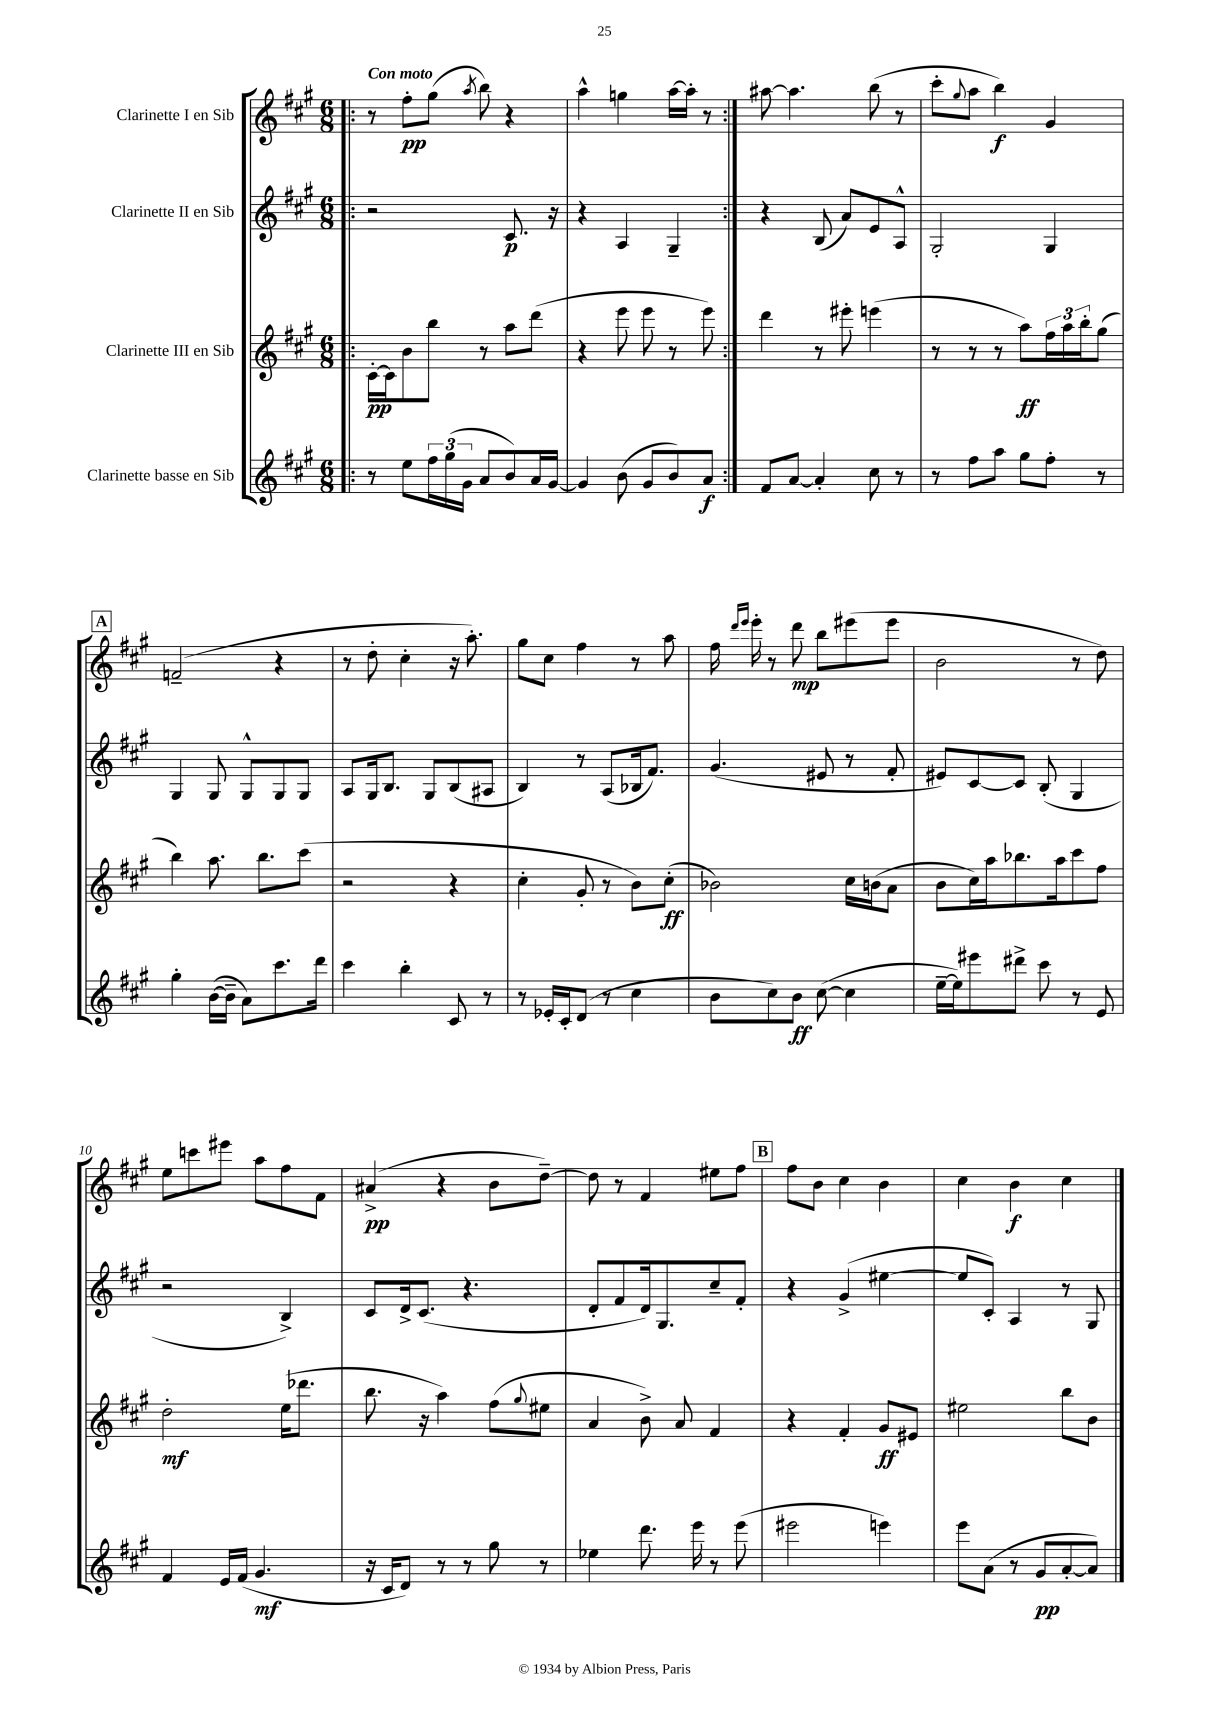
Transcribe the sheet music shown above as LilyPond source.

<<
\new StaffGroup <<
\new Staff = "s0" \with { instrumentName = "Clarinette I en Sib" } {
    \clef treble \key a \major \numericTimeSignature \time 6/8 \tempo "Con moto"
    \repeat volta 2 { \bar ".|:" r8 fis''8-.\pp gis''8( \acciaccatura { a''8 } b''8) r4 |
    a''4-^ g''4 a''16~ a''16-. r8 | }
    ais''8~ ais''4. b''8( r8 |
    cis'''8-. \appoggiatura { gis''8 } a''8 b''4\f) gis'4 |
    \mark \markup { \box "A" } f'2--( r4 |
    r8 d''8-. cis''4-. r16 a''8.-.) |
    gis''8 cis''8 fis''4 r8 a''8 |
    fis''16 \grace { d'''16 e'''16 } e'''16-. r8 d'''8\mp b''8 eis'''8( eis'''8 |
    b'2 r8 d''8) |
    e''8 c'''8 eis'''8 a''8 fis''8 fis'8 |
    ais'4->\pp( r4 b'8 d''8~--) |
    d''8 r8 fis'4 eis''8 fis''8 |
    \mark \markup { \box "B" } fis''8 b'8 cis''4 b'4 |
    cis''4 b'4\f cis''4 \bar "|." |
}
\new Staff = "s1" \with { instrumentName = "Clarinette II en Sib" } {
    \clef treble \key a \major \numericTimeSignature \time 6/8
    \repeat volta 2 { \bar ".|:" r2 cis'8.\p r16 |
    r4 a4 gis4-- | }
    r4 b8( a'8) e'8 a8-^ |
    gis2-. gis4 |
    \mark \markup { \box "A" } gis4 gis8 gis8-^ gis8 gis8 |
    a8 gis16 b8. gis8 b8( ais8 |
    b4) r8 a8( bes16 fis'8.) |
    gis'4.( eis'8 r8 fis'8-. |
    eis'8) cis'8~ cis'8 b8-.( gis4 |
    r2 b4->) |
    cis'8 d'16-> cis'8.( r4. |
    d'8-. fis'8 d'16) gis8. cis''8-- fis'8-. |
    \mark \markup { \box "B" } r4 gis'4->( eis''4~ |
    eis''8 cis'8-.) a4 r8 gis8 \bar "|." |
}
\new Staff = "s2" \with { instrumentName = "Clarinette III en Sib" } {
    \clef treble \key a \major \numericTimeSignature \time 6/8
    \repeat volta 2 { \bar ".|:" cis'16~-.\pp cis'16 b'8 b''8 r8 a''8 d'''8( |
    r4 e'''8 e'''8 r8 e'''8) | }
    d'''4 r8 eis'''8-. e'''4( |
    r8 r8 r8 a''8\ff) \tuplet 3/2 { fis''16 a''16 b''16-. } gis''8( |
    \mark \markup { \box "A" } b''4) a''8. b''8. cis'''8( |
    r2 r4 |
    cis''4-. gis'8-. r8 b'8) cis''8-.\ff( |
    bes'2) cis''16 b'16( a'8 |
    b'8 cis''16) a''16 bes''8. a''16 cis'''8 fis''8 |
    d''2-.\mf e''16( des'''8. |
    b''8. r16 a''4) fis''8( \appoggiatura { gis''8 } eis''8 |
    a'4 b'8->) a'8 fis'4 |
    \mark \markup { \box "B" } r4 fis'4-. gis'8\ff eis'8 |
    eis''2 b''8 b'8 \bar "|." |
}
\new Staff = "s3" \with { instrumentName = "Clarinette basse en Sib" } {
    \clef treble \key a \major \numericTimeSignature \time 6/8
    \repeat volta 2 { \bar ".|:" r8 e''8 \tuplet 3/2 { fis''16 gis''16( gis'16 } a'8 b'8) a'16 gis'16~ |
    gis'4 b'8( gis'8 b'8) a'8\f | }
    fis'8 a'8~ a'4-. cis''8 r8 |
    r8 fis''8 a''8 gis''8 fis''8-. r8 |
    \mark \markup { \box "A" } gis''4-. b'16~( b'16-- a'8) cis'''8. d'''16 |
    cis'''4 b''4-. cis'8 r8 |
    r8 ees'16-. cis'16-. d'8( r8 cis''4 |
    b'8 cis''8) b'8\ff cis''8~( cis''4 |
    e''16~-- e''16) eis'''8 dis'''8-> cis'''8 r8 e'8 |
    fis'4 e'16 fis'16( gis'4.\mf |
    r16 cis'16 d'8) r8 r8 gis''8 r8 |
    ees''4 d'''8. e'''16 r8 e'''8( |
    \mark \markup { \box "B" } eis'''2 e'''4) |
    e'''8 a'8( r8 gis'8\pp a'8~-. a'8) \bar "|." |
}
>>
>>
